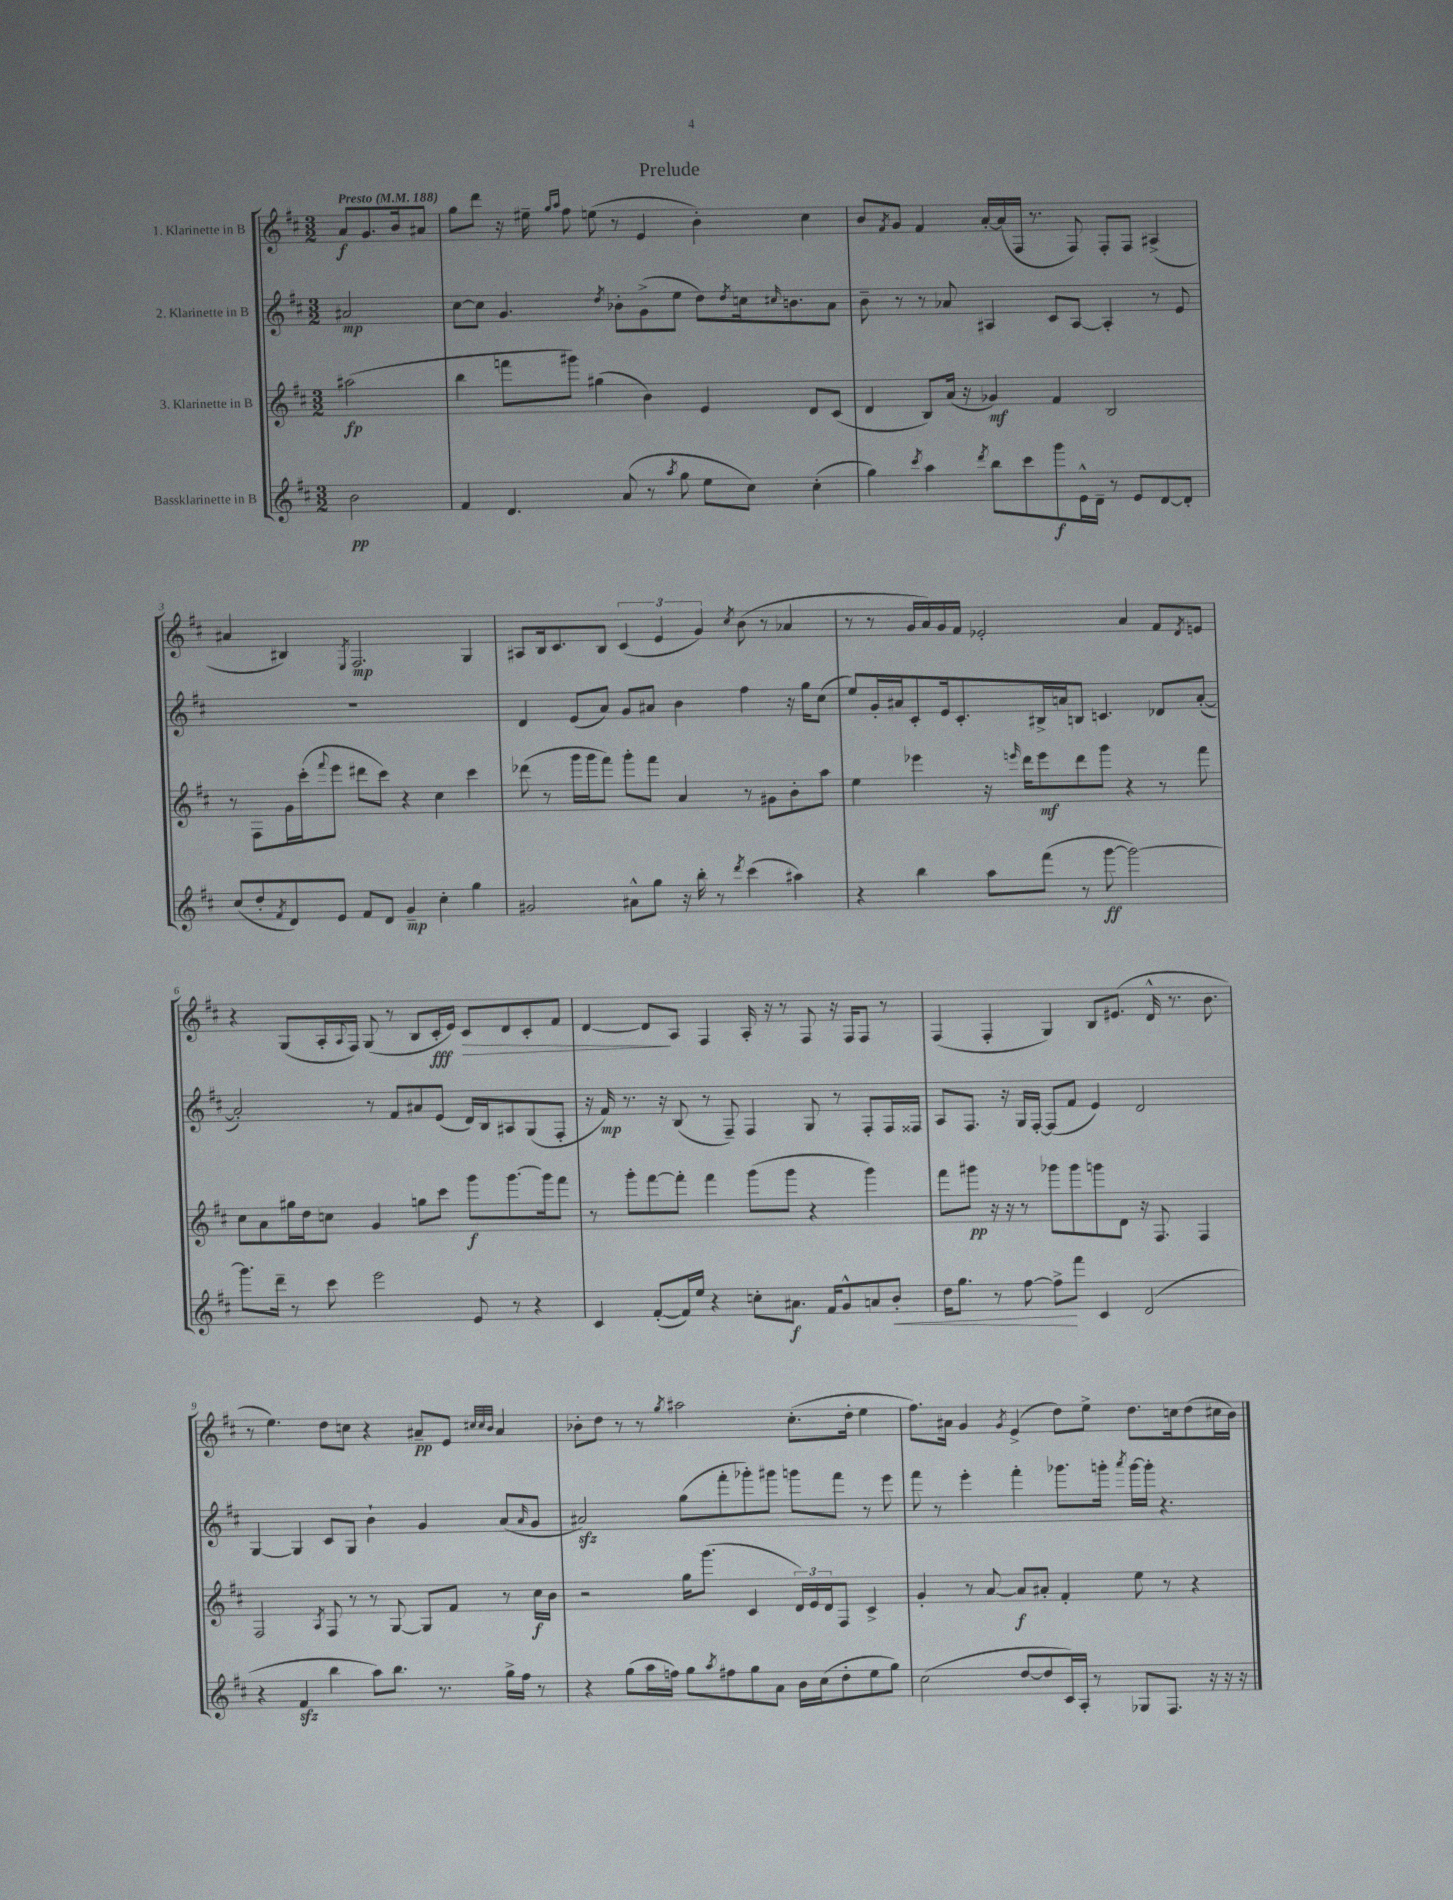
\header { title = "Prelude" }
<<
\new StaffGroup <<
\new Staff = "s0" \with { instrumentName = "1. Klarinette in B" } {
    \clef treble \key d \major \numericTimeSignature \time 3/2 \partial 2 \tempo "Presto" 4 = 188
    a'8\f g'8. b'16 ais'8 |
    g''8 d'''8 r16 eis''16-- \grace { g''16 a''16 } fis''8 e''8( r8 e'4 b'4-.) cis''4 |
    b'8 \acciaccatura { fis'8 } g'8 fis'4 a'16~-. a'16( fis16 r8. fis8) fis8-. fis8 ais4->( |
    ais'4 bis4) \acciaccatura { e8 } fis2.\mp g4 |
    ais8 b16 cis'8. b8 \tuplet 3/2 { cis'4( e'4 g'4) } \acciaccatura { cis''8 } b'8( r8 aes'4 |
    r8 r8 g'16 a'16) g'16 fis'16 ees'2-. a'4 fis'8 \acciaccatura { d'8 } e'8 |
    r4 g8( a16-. \appoggiatura { a8 } fis16) g8( r8 b8 cis'16-.\fff e'16) cis'8\> d'8 cis'8-. fis'8 |
    d'4~ d'8\! a8 fis4 a16-. r16 r8 fis8 r16 fis16 fis8 r8 |
    fis4( fis4-. g4) b8 eis'8.( d'16-^ r8. b'8. |
    r8 e''4.) d''8 c''8 r4 ais'8--\pp e'8 \grace { cis''32 cis''32 b'32 } ais'4 |
    bes'8-. d''8 r8 r8 \acciaccatura { g''8 } ais''2 cis''8.-.( d''16-. e''4 |
    fis''8.) ais'16 g'4 \acciaccatura { g'8 } e'4->( d''8) e''8-> d''8. c''16 d''8( cis''16 b'16) \bar "|." |
}
\new Staff = "s1" \with { instrumentName = "2. Klarinette in B" } {
    \clef treble \key d \major \numericTimeSignature \time 3/2 \partial 2
    ais'2\mp |
    cis''8~ cis''8 g'4. \acciaccatura { d''8 } bes'8-. g'8->( e''8 d''8) \acciaccatura { d''8 } c''16 \grace { cis''16 } b'8. a'8 |
    b'8-- r8 r8 aes'8 ais4 cis'8 ais8~ ais4-. r8 e'8 |
    R1. |
    d'4 e'8( a'8) g'8 ais'8 b'4 fis''4 r16 g''16 cis''8( |
    e''8) g'16-. ais'16 cis'8-. e'16 cis'8.-. bis16-> a'16 b8 c'4. des'8 a'8~-.( |
    a'2-.) r8 fis'8 ais'8 e'8( d'16) b16 ais8 g8( fis8-. |
    r16 fis'16\mp) r8. r16 b8( r8 fis8--) fis4 g8 r8 fis8-. fis16 fisis16 |
    a8 fis8. r16 g16 fis16~-. fis8( fis'8 e'4) d'2 |
    g4~ g4 cis'8 g8 b'4-! g'4 a'8( \grace { a'16 } g'8 |
    ais'2\sfz) g''8( fis'''8-. ges'''8-.) gis'''8 g'''8 fis'''8 r8 e'''8 |
    fis'''8 r8 e'''4-. fis'''4-. ges'''8. g'''16-. \acciaccatura { a'''8 } g'''16~ g'''16-. r4. \bar "|." |
}
\new Staff = "s2" \with { instrumentName = "3. Klarinette in B" } {
    \clef treble \key d \major \numericTimeSignature \time 3/2 \partial 2
    ais''2\fp( |
    b''4 f'''8 gis'''8) gis''4( b'4) e'4 d'8 cis'8( |
    d'4 b8) a'16( r16 ges'4\mf) fis'4 b2 |
    r8 fis8 g'16 cis'''16-.( \appoggiatura { fis'''8 } e'''8 dis'''8 cis'''8) r4 cis''4 cis'''4 |
    des'''8( r8 g'''16 g'''16 fis'''8) g'''8-. fis'''8 a'4 r8 gis'8 b'8-. a''8 |
    e''4 ees'''4 r16 \grace { e'''16 } d'''16 e'''8\mf d'''8 g'''8 r4 r8 fis'''8 |
    cis''8 a'8 gis''16 d''16 c''8 g'4 g''8 cis'''8 g'''8\f g'''8.~ g'''16 fis'''8 |
    r8 g'''8-. fis'''8~ fis'''8-. fis'''4 g'''8( g'''8 r4 g'''4) |
    fis'''8 gis'''8\pp r16 r16 r8 ges'''8 ges'''8 g'''8 d'8 r16 fis8. fis4 |
    fis2 \acciaccatura { a8 } fis8 r8 r8 g8~ g8 fis'8 r8 cis''16\f b'16 |
    r2 g''16 g'''8.( cis'4 \tuplet 3/2 { d'16) e'16 d'16 } fis8 cis'4-> |
    g'4-. r8 a'8~ a'8\f ais'8-. fis'4-. e''8 r8 r4 \bar "|." |
}
\new Staff = "s3" \with { instrumentName = "Bassklarinette in B" } {
    \clef treble \key d \major \numericTimeSignature \time 3/2 \partial 2
    b'2\pp |
    fis'4 d'4. a'8( r8 \acciaccatura { a''8 } g''8 e''8 cis''8) cis''4-.( |
    g''4) \acciaccatura { cis'''8 } a''4 \acciaccatura { d'''8 } b''8 cis'''8 g'''8\f e'16-^ d'16-- r8 e'8 d'8~ d'8-. |
    cis''8( d''8-. \acciaccatura { fis'8 } d'8) e'8 fis'8 d'8 g'4--\mp cis''4-. g''4 |
    gis'2 ais'8-^ g''8 r16 b''16-. r8 \acciaccatura { d'''8 } cis'''4( ais''4) |
    r4 b''4 a''8 fis'''8( r8 g'''8~\ff g'''2~) |
    g'''8. d'''16-- r8 cis'''8 e'''2 e'8 r8 r4 |
    cis'4 fis'8~-.( fis'16) e''16 r4 c''8-. ais'8.\f fis'16 g'8-^ a'8 b'8-.\< |
    d''16 g''8. r8 fis''8~ fis''8->\! fis'''8 cis'4 d'2( |
    r4 fis'4\sfz b''4 a''8) b''8. r8. g''16-> fis''16 r8 |
    r4 g''8( a''16 f''16) g''8 \acciaccatura { a''8 } fis''8 g''8 a'8 b'16 cis''16( d''8-. e''8 g''8) |
    cis''2( d''8~ d''8 cis'16) a16-. r8 ges8 fis8. r16 r16 r16 \bar "|." |
}
>>
>>
